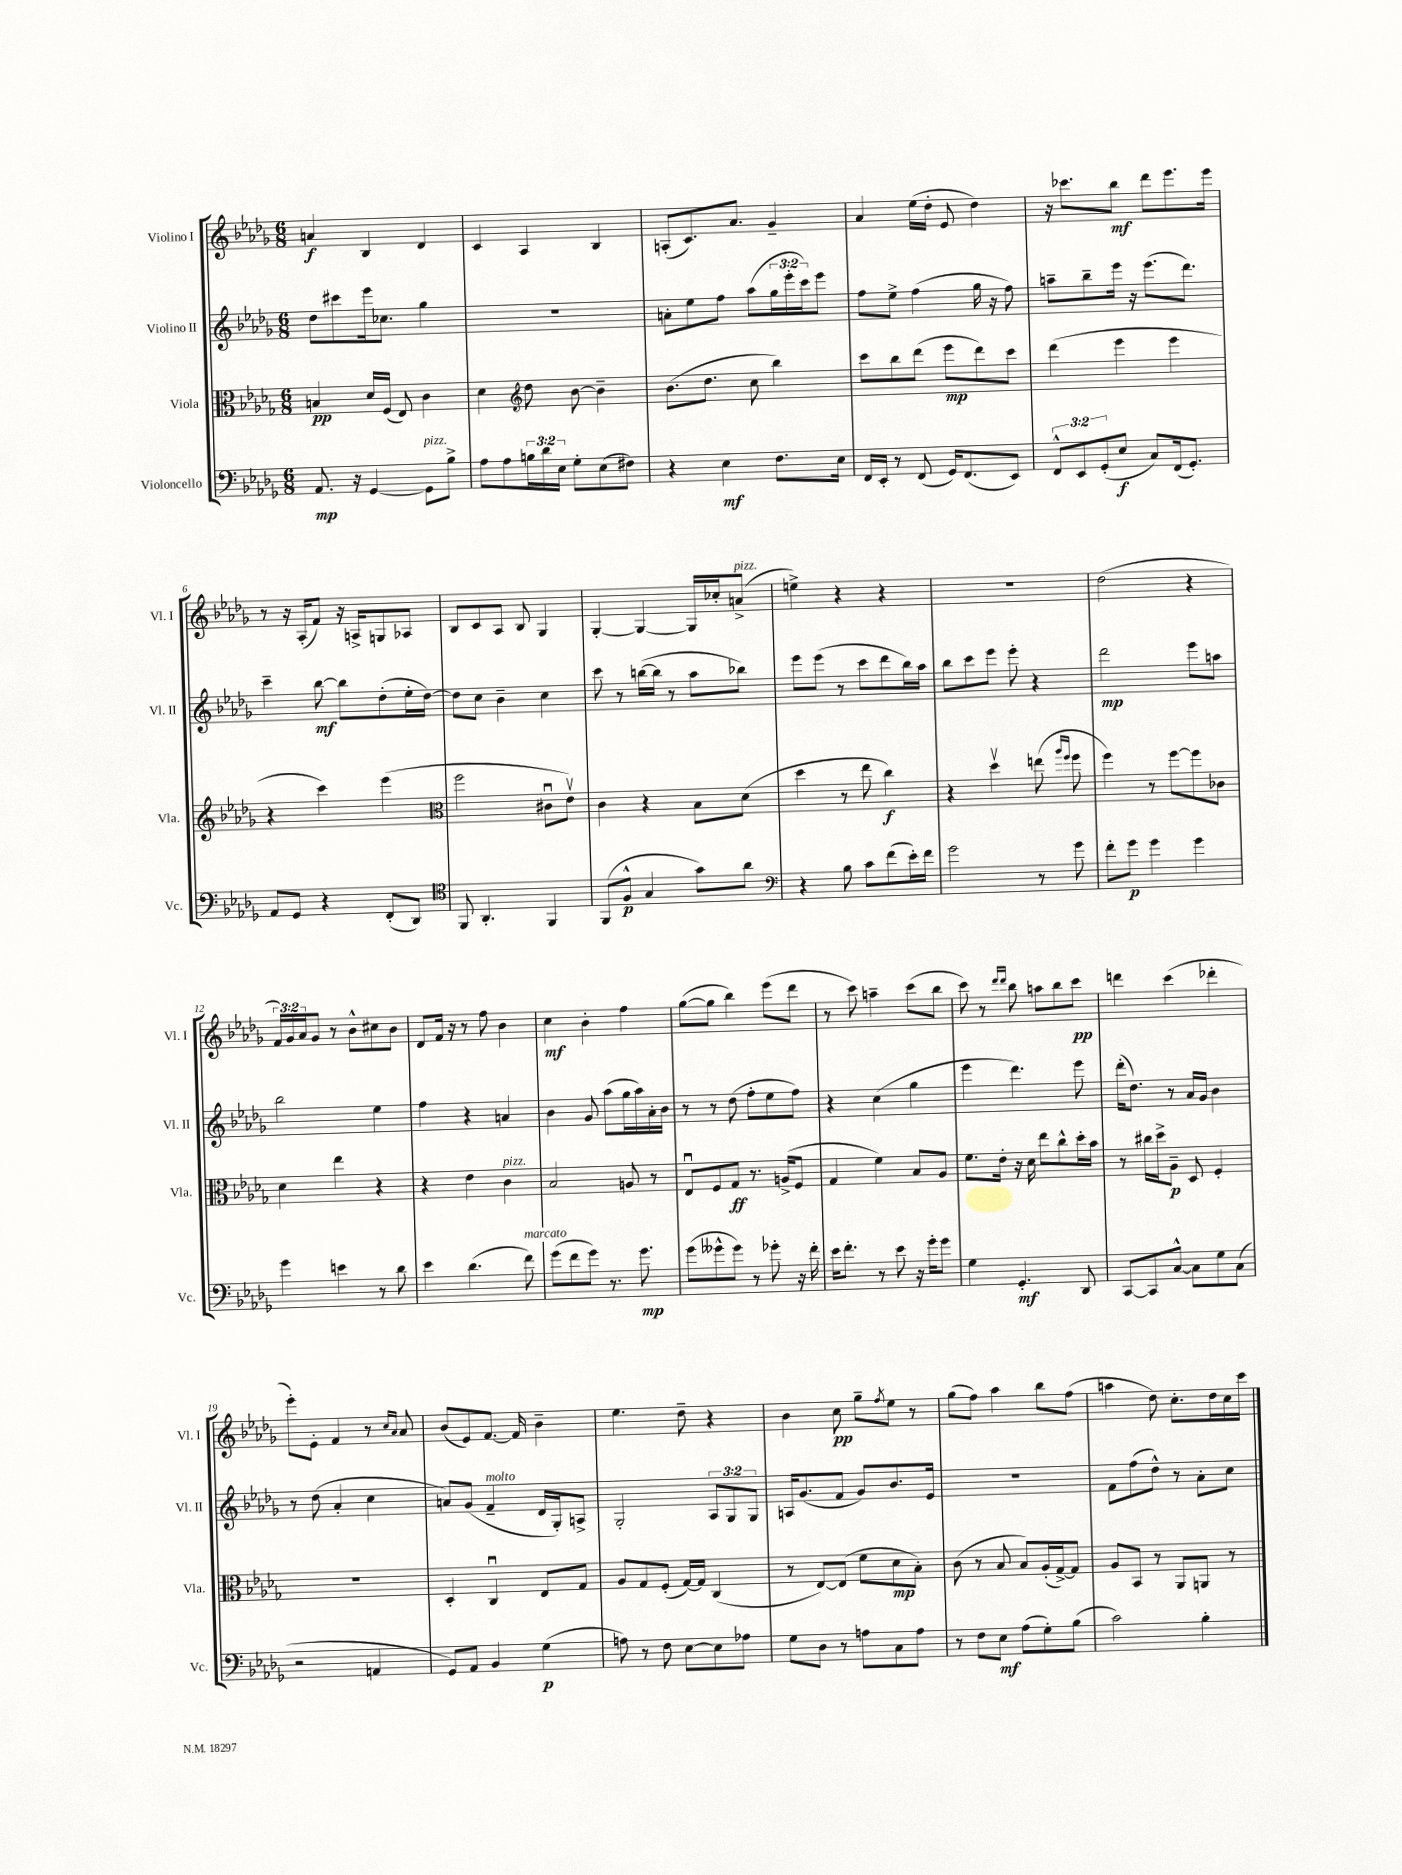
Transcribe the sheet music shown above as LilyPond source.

<<
\new StaffGroup <<
\new Staff = "s0" \with { instrumentName = "Violino I" shortInstrumentName = "Vl. I" } {
    \clef treble \key des \major \numericTimeSignature \time 6/8 \override Staff.TupletNumber.text = #tuplet-number::calc-fraction-text
    a'4\f bes4 des'4 |
    c'4 aes4 bes4 |
    a8-.( c'8.) aes'8. ges'4-- |
    aes'4 ees''16( des''16-. ees'8 des''4) |
    r16 ces'''8. bes''8\mf des'''8 ees'''8. ees'''16 |
    r8 r16 aes16-.( f'8) r16 a16-> g8 aes8 |
    bes8 c'8 aes8 bes8 ges4 |
    ges4~-. ges4~ ges16 ces''16-. a'8->^\markup { \italic "pizz." }( |
    e''4->) r4 r4 |
    R2. |
    des''2( r4 |
    \tuplet 3/2 { f'16) ges'16 aes'16 } ges'8 r8 bes'8-^ cis''8 bes'8 |
    des'8 f'16 r16 r8 f''8 bes'4 |
    c''4\mf bes'4-. f''4 |
    ges''8~( ges''8 bes''4) ees'''8( des'''8 |
    r8 c'''8) a''4-- c'''8( bes''8 |
    c'''8) r8 \grace { des'''16 des'''16 } bes''8 a''8 bes''8 c'''8\pp |
    d'''4 c'''4( des'''4-. |
    ees'''8-.) ees'8-. f'4 r8 \grace { c''16 aes'16 } aes'8 |
    bes'8( ees'8) f'8.~ f'16 bes'4-- |
    ees''4. des''8-- r4 |
    bes'4 c''8\pp ges''8-- \acciaccatura { f''8 } ees''8 r8 |
    ges''8( f''8) aes''4 bes''8 f''8( |
    a''4 des''8) c''8.-. des''16 c''16 c'''16 \bar "|." |
}
\new Staff = "s1" \with { instrumentName = "Violino II" shortInstrumentName = "Vl. II" } {
    \clef treble \key des \major \numericTimeSignature \time 6/8 \override Staff.TupletNumber.text = #tuplet-number::calc-fraction-text
    des''8 cis'''8 ees'''16 ces''8. ges''4 |
    R2. |
    a'8-. ees''8 f''8 aes''8( \tuplet 3/2 { ges''16 ees'''16-. c'''16) } ees'''8 |
    f''8 ees''8-> f''4( ges''16 r16 f''8) |
    a''8-- bes''8-- ees'''16 r16 ees'''8.( des'''8.) |
    c'''4-- bes''8~\mf bes''8 des''8-.( ees''16-. des''16~) |
    des''8 c''8 bes'4-- c''4 |
    c'''8 r8 b''16~( b''16 r8 aes''8 bes''8) |
    ees'''8 ees'''8( r8 c'''8 des'''8 bes''16) aes''16 |
    bes''8 c'''8 ees'''8 ees'''8-. r4 |
    des'''2\mp ees'''8 a''8 |
    bes''2 ees''4 |
    f''4 r4 a'4 |
    bes'4 ges'8 aes''8( ges''16 aes''16) aes'16-. bes'16 |
    r8 r8 des''8( f''8-. ees''8 f''8) |
    r4 c''4( ges''4 |
    ees'''4 des'''4.) ees'''8 |
    des'''16-.( des''8.) r8 aes'16 ges'16 bes'4 |
    r8 des''8( aes'4-. c''4 |
    a'8) ges'8( f'4--^\markup { \italic "molto" } des'16 ges16-.) a8-> |
    ges2-. \tuplet 3/2 { aes8 ges8 ges8 } |
    a16 ges'8.( f'8 ges'8) bes'8. ees'16 |
    R2. |
    f'8 f''8( des''8-^) r8 aes'8-. c''8 \bar "|." |
}
\new Staff = "s2" \with { instrumentName = "Viola" shortInstrumentName = "Vla." } {
    \clef alto \key des \major \numericTimeSignature \time 6/8
    b4\pp des'16 f16( ees8) c'4 |
    des'4 \clef treble des''8 bes'8~ bes'4-- |
    bes'8.( des''8. c''8 bes''4) |
    c'''8 bes''8 des'''8( ees'''8\mp des'''8) c'''8 |
    des'''4( ees'''4 ees'''4 |
    r4 c'''4) ees'''4( |
    \clef alto f''2 cis'8\downbow ees'8\upbow) |
    c'4 r4 bes8 des'8( |
    des''4 r8 ees''8 c''4\f) |
    r4 des''4\upbow e''8( \grace { aes''16 f''16 } f''8 |
    f''4) r8 f''8~ f''8 ces'8 |
    des'4 ees''4 r4 |
    r4 ees'4 c'4^\markup { \italic "pizz." } |
    bes2 a8 r8 |
    ees8\downbow f8 ges8\ff r8. a16->( f8 |
    ges4 f'4) bes8 aes8 |
    f'8. ees'16-. r16 des'16 ees''8 c''8-^ des''16-. bes'16 |
    r8 cis''16 des''16-> aes8--\p des8 f4-. |
    R2. |
    des4-. c4\downbow ees8 ges8 |
    aes8 ges8 f8-.( ges16~) ges16 c4( |
    r8 ees8~) ees8( f'8 des'8\mp bes8-.) |
    c'8( r8 bes8 bes8) aes16-.( ges16~->) ges8 |
    aes8 bes,8 r8 aes,8 a,8 r8 \bar "|." |
}
\new Staff = "s3" \with { instrumentName = "Violoncello" shortInstrumentName = "Vc." } {
    \clef bass \key des \major \numericTimeSignature \time 6/8 \override Staff.TupletNumber.text = #tuplet-number::calc-fraction-text
    aes,8.\mp r16 ges,4~ ges,8^\markup { \italic "pizz." } bes8-> |
    aes8 aes8 \tuplet 3/2 { b16 des'16 ees16 } ges8-. ees8( fis8) |
    r4 ees4\mf f8. ees16 |
    f,16 ees,16-. r8 f,8( ges,16) f,8.( ees,8) |
    \tuplet 3/2 { f,8-^ ees,8 ges,8-.( } ees8\f c8) f,16( ges,8.-.) |
    aes,8 ges,8 r4 f,8-.( des,8) |
    \clef tenor f,8 aes,4.-. f,4 |
    f,8( f8-^\p ges4 ges'8) aes'8 |
    \clef bass r4 bes8 c'8 f'8( ees'16-.) f'16 |
    ges'2 r8 ges'8 |
    f'8-. ges'8\p ges'4 ges'4 |
    ges'4 e'4 r8 des'8 |
    ees'4 des'4.( f'8^\markup { \italic "marcato" }) |
    ges'8( f'8 ges'8) r8. ges'8.\mp |
    ges'8( geses'8-^ geses'8) r8 ges'8-. r16 f'16-. |
    ees'16 f'8.-. r8 ees'8 r16 ges'16-. ges'8 |
    ges4 ges,4.-.\mf des,8 |
    c,8~ c,8 c8~-^ c8 ges8 c8( |
    r2 a,4 |
    ges,8) aes,8 bes,4 ges4\p( |
    a8) r8 f8 ees8~ ees8 aes8 |
    ges8 des8 r8 a8 c8 a8 |
    r8 f8 ees8\mf aes8( ges8-.) bes8( |
    c'2) bes4-. \bar "|." |
}
>>
>>
